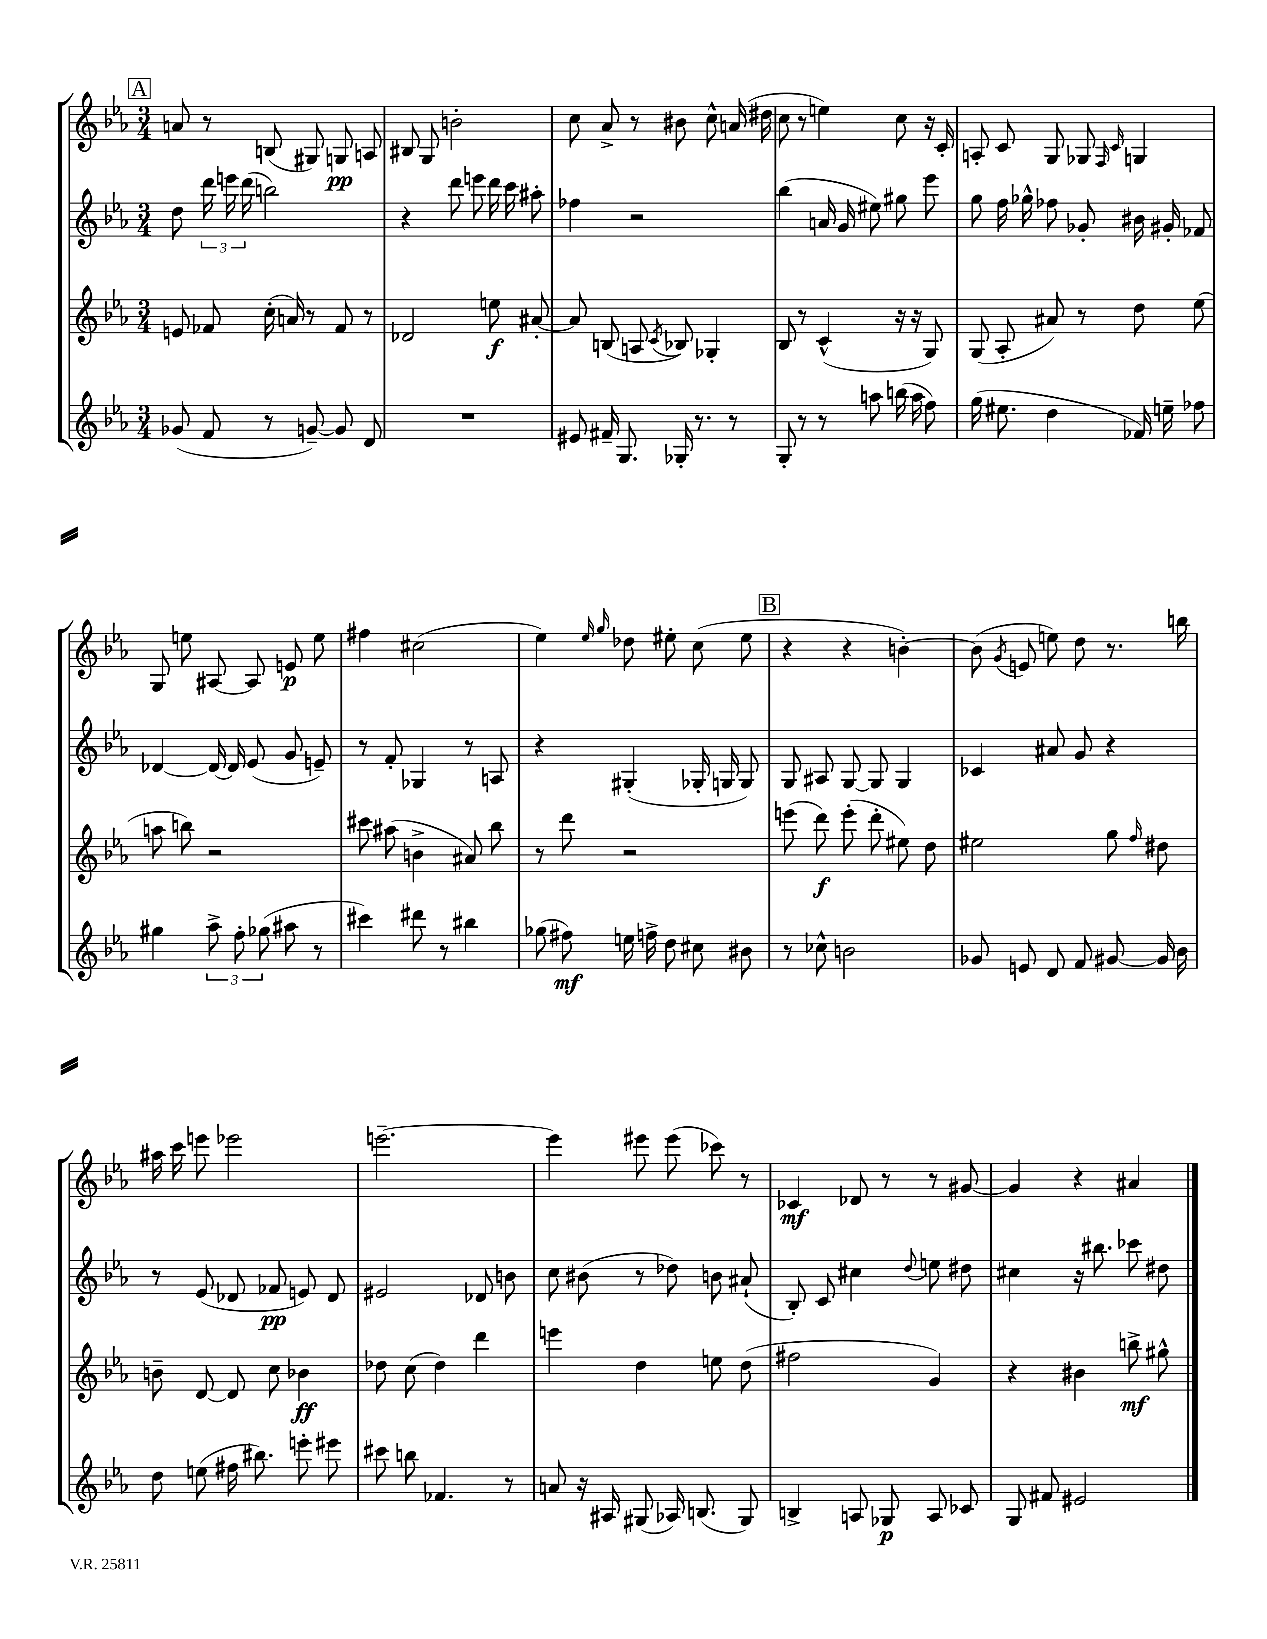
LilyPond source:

<<
\new StaffGroup <<
\new Staff = "s0" {
    \clef treble \key ees \major \numericTimeSignature \time 3/4
    \autoBeamOff \mark \markup { \box "A" } a'8 r8 b8( gis8) g8\pp a8 |
    bis8 g8 b'2-. |
    c''8 aes'8-> r8 bis'8 c''8-^ a'16( dis''16 |
    c''8 r8 e''4) c''8 r16 c'16-. |
    a8-. c'8 g8 ges8 \grace { f16 c'16 } g4 |
    g8 e''8 ais8~ ais8 e'8\p e''8 |
    fis''4 cis''2( |
    ees''4) \grace { ees''16 g''16 } des''8 eis''8-. c''8( eis''8 |
    \mark \markup { \box "B" } r4 r4 b'4~-.) |
    b'8( \acciaccatura { g'8 } e'8 e''8) d''8 r8. b''16 |
    ais''16 c'''16 e'''8 ees'''2 |
    e'''2.~-- |
    e'''4 eis'''8 eis'''8( ces'''8) r8 |
    ces'4\mf des'8 r8 r8 gis'8~ |
    gis'4 r4 ais'4 \bar "|." |
}
\new Staff = "s1" {
    \clef treble \key ees \major \numericTimeSignature \time 3/4
    \autoBeamOff \mark \markup { \box "A" } d''8 \tuplet 3/2 { d'''16 e'''16 d'''16( } b''2) |
    r4 d'''8 e'''8 d'''16 c'''16 ais''8-. |
    fes''4 r2 |
    bes''4( a'16 g'16 eis''8) gis''8 ees'''8 |
    g''8 f''16 ges''16-^ fes''8 ges'8-. bis'16 gis'16-. fes'8 |
    des'4~ des'16~ des'16 ees'8( g'8 e'8--) |
    r8 f'8-. ges4 r8 a8 |
    r4 gis4-.( ges16-. g16 g8) |
    \mark \markup { \box "B" } g8 ais8 g8~ g8 g4 |
    ces'4 ais'8 g'8 r4 |
    r8 ees'8( des'8 fes'8\pp e'8) des'8 |
    eis'2 des'8 b'8 |
    c''8 bis'8( r8 des''8) b'8 ais'8-!( |
    bes8-.) c'8 cis''4 \appoggiatura { d''8 } e''8 dis''8 |
    cis''4 r16 bis''8. ces'''8 dis''8 \bar "|." |
}
\new Staff = "s2" {
    \clef treble \key ees \major \numericTimeSignature \time 3/4
    \autoBeamOff \mark \markup { \box "A" } e'8 fes'8 c''16-.( a'16) r8 fes'8 r8 |
    des'2 e''8\f ais'8~-. |
    ais'8 b8( a8 \acciaccatura { c'8 } bes8) ges4-. |
    bes8 r8 c'4-^( r16 r16 g8) |
    g8( aes8-. ais'8) r8 d''8 ees''8( |
    a''8 b''8) r2 |
    cis'''8 ais''8( b'4-> ais'8) bes''8 |
    r8 d'''8 r2 |
    \mark \markup { \box "B" } e'''8( d'''8\f) e'''8-.( d'''8-. eis''8) d''8 |
    eis''2 g''8 \grace { f''16 } dis''8 |
    b'8-- d'8~ d'8 c''8 bes'4\ff |
    des''8 c''8( des''4) d'''4 |
    e'''4 d''4 e''8 d''8( |
    fis''2 g'4) |
    r4 bis'4 b''8->\mf gis''8-^ \bar "|." |
}
\new Staff = "s3" {
    \clef treble \key ees \major \numericTimeSignature \time 3/4
    \autoBeamOff \mark \markup { \box "A" } ges'8( f'8 r8 g'8~--) g'8 d'8 |
    R2. |
    eis'8 fis'16-- g8. ges16-. r8. r8 |
    g8-. r8 r8 a''8 b''16( a''16 f''8) |
    g''16( eis''8. d''4 fes'16) e''16-- fes''8 |
    gis''4 \tuplet 3/2 { aes''8-> f''8-. ges''8( } ais''8 r8 |
    cis'''4) dis'''8 r8 bis''4 |
    ges''8( fis''8\mf) e''16 f''16-> d''8 cis''8 bis'8 |
    \mark \markup { \box "B" } r8 ces''8-^ b'2 |
    ges'8 e'8 d'8 f'8 gis'8~ gis'16 bes'16 |
    d''8 e''8( fis''16 bis''8.) e'''8-. eis'''8 |
    cis'''8 b''8 fes'4. r8 |
    a'8 r16 ais16 gis8( aes16) b8.( gis8) |
    b4-> a8 ges8\p a8 ces'8 |
    g8 fis'8 eis'2 \bar "|." |
}
>>
>>
\layout { \context { \Score \remove "Bar_number_engraver" } }
